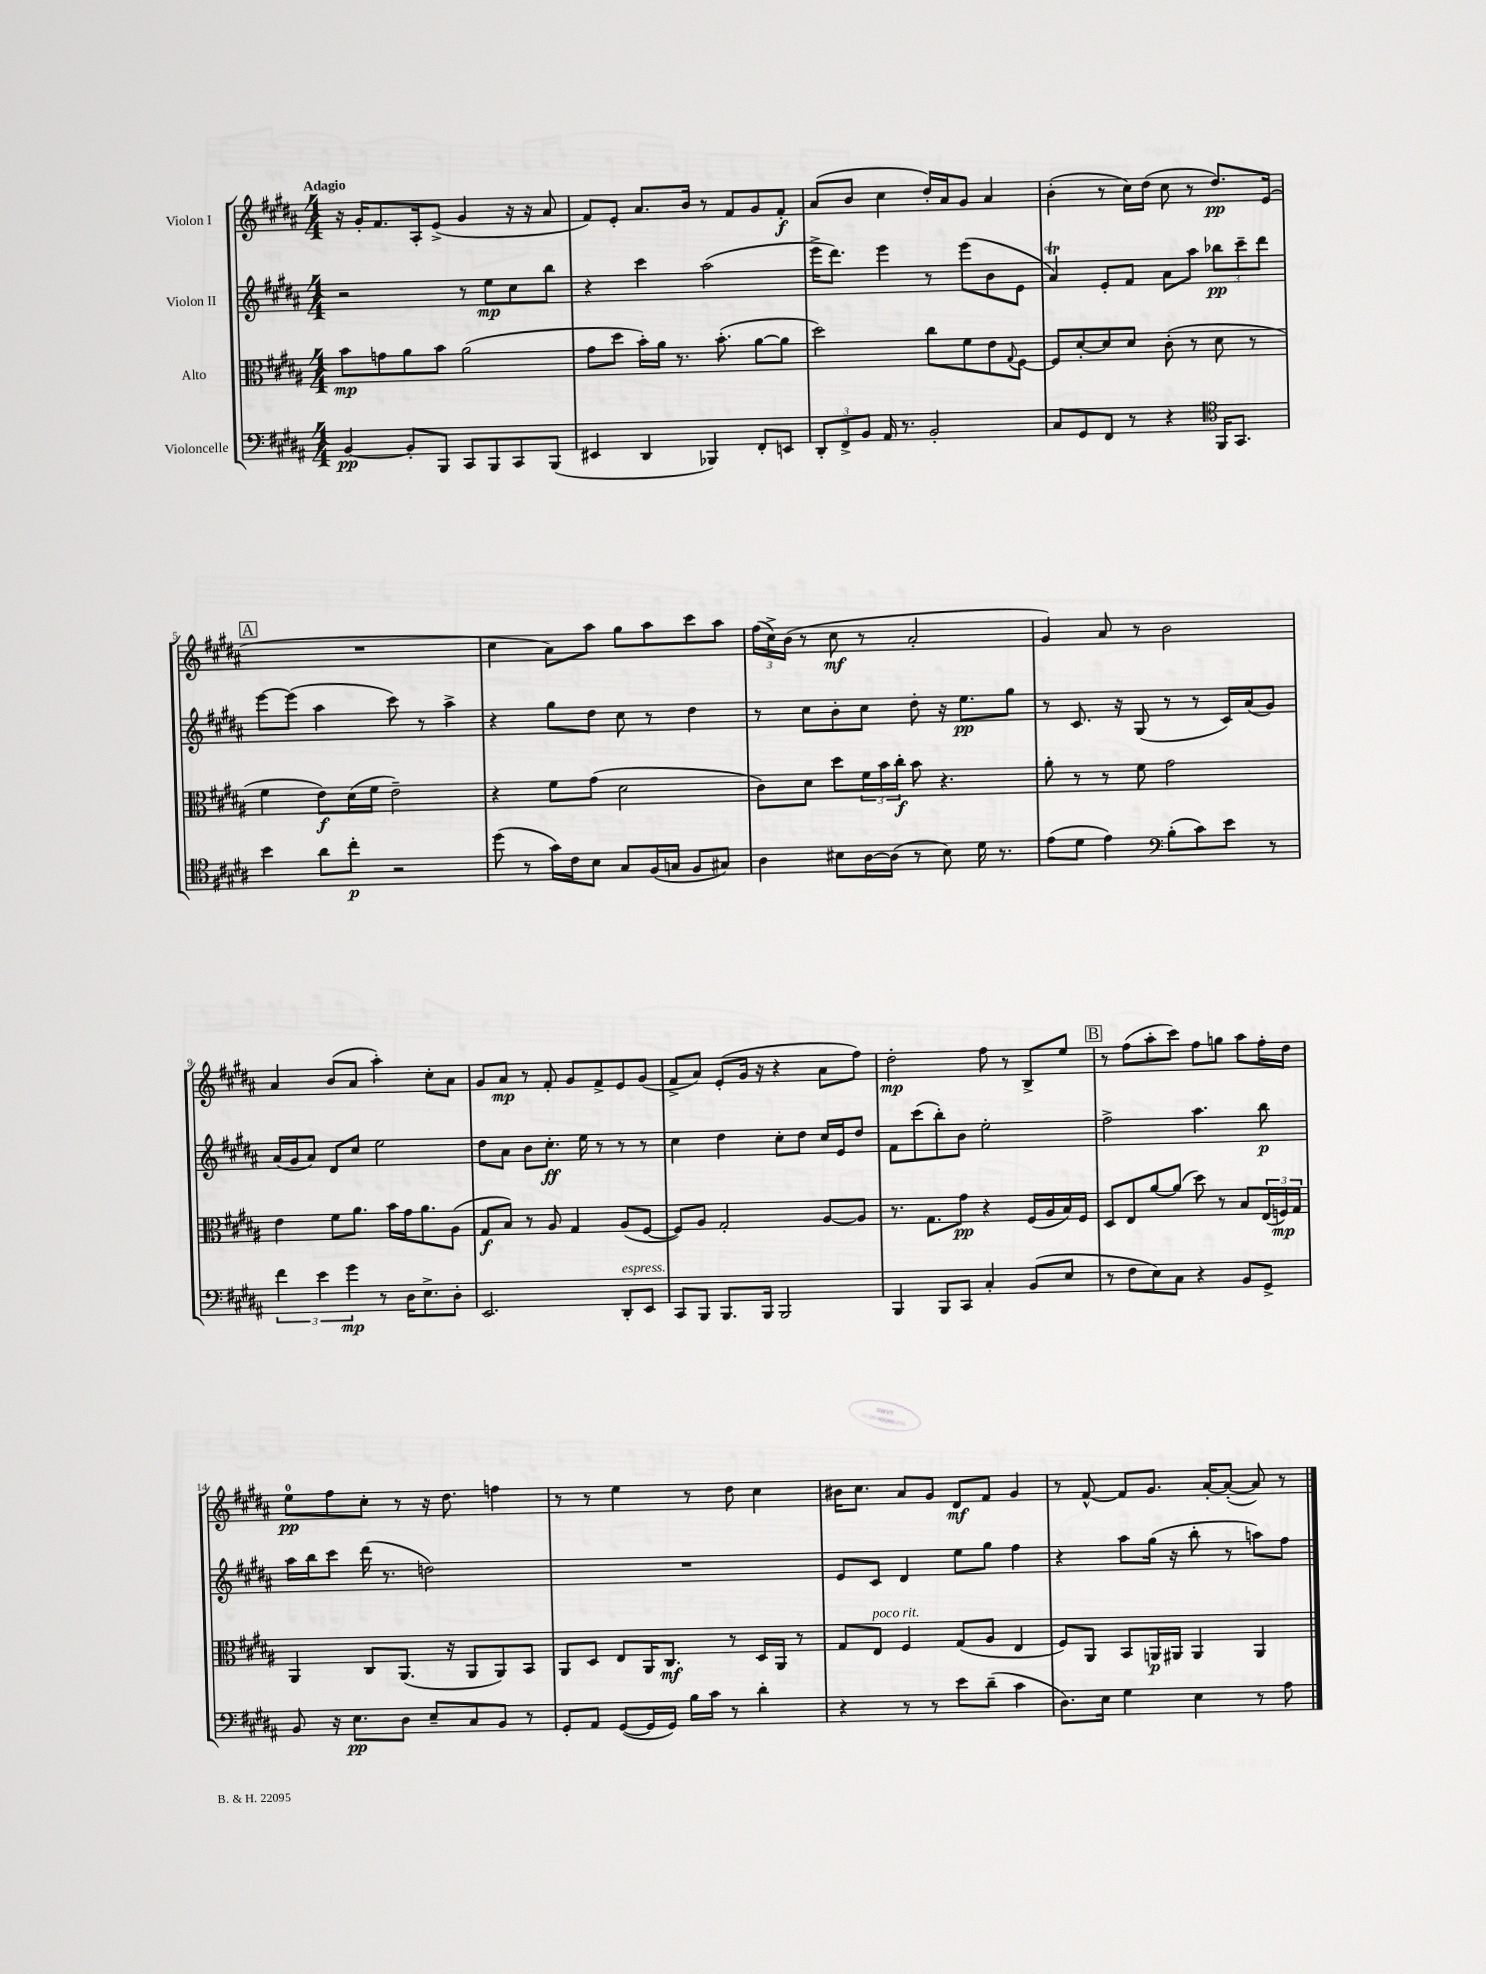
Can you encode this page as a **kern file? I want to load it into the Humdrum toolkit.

**kern	**dynam	**kern	**dynam	**kern	**dynam	**kern	**dynam
*part4	*part4	*part3	*part3	*part2	*part2	*part1	*part1
*staff4	*staff4	*staff3	*staff3	*staff2	*staff2	*staff1	*staff1
*I"Violoncelle	*	*I"Alto	*	*I"Violon II	*	*I"Violon I	*
*clefF4	*	*clefC3	*	*clefG2	*	*clefG2	*
*k[f#c#g#d#a#]	*	*k[f#c#g#d#a#]	*	*k[f#c#g#d#a#]	*	*k[f#c#g#d#a#]	*
*M4/4	*	*M4/4	*	*M4/4	*	*M4/4	*
=1	=1	=1	=1	=1	=1	=1	=1
!	!	!	!	!	!	!LO:TX:a:B:t=Adagio	!
[4BB/	pp	8b\L	mp	2r	.	16r	.
.	.	.	.	.	.	16g#'/KL	.
.	.	8gn\	.	.	.	8.f#/	.
8BB'/L]	.	8a#\	.	.	.	.	.
.	.	.	.	.	.	16A#'/k	.
8BBB/J	.	8b\J	.	.	.	(8e^/J	.
8CC#/L	.	(2a#\	.	8r	.	4g#/	.
8BBB/	.	.	.	8ee\L	mp	.	.
8CC#/	.	.	.	8cc#\	.	16r	.
.	.	.	.	.	.	16r	.
(8BBB/J	.	.	.	8bb\J	.	8a#/	.
=2	=2	=2	=2	=2	=2	=2	=2
4EE#X/	.	8g#\L	.	4r	.	8f#/L)	.
.	.	8dd#\J	.	.	.	8e'/J	.
4DD#/	.	16b'\LL)	.	4ccc#\	.	8.a#/L	.
.	.	16a#\JJ	.	.	.	.	.
.	.	8.r	.	.	.	.	.
.	.	.	.	.	.	16b/Jk	.
4BBB-X/)	.	.	.	(2aa#\	.	8r	.
.	.	(8.b'\	.	.	.	.	.
.	.	.	.	.	.	8f#/L	.
8FF#'/L	.	[8a#\L	.	.	.	8g#/	.
8EEn/J	.	8a#\J]	.	.	.	8f#'/J	f
=3	=3	=3	=3	=3	=3	=3	=3
12DD#'/L	.	2dd#\)	.	16eee^\KL	.	(8a#/L	.
.	.	.	.	8.ddd#\J)	.	.	.
12FF#^/	.	.	.	.	.	.	.
.	.	.	.	.	.	8b/J	.
12BB/J	.	.	.	.	.	.	.
16AA#/	.	.	.	4eee\	.	4cc#\	.
8.r	.	.	.	.	.	.	.
2BB'/	.	8cc#\L	.	8r	.	16dd#'/LL)	.
.	.	.	.	.	.	16a#/J	.
.	.	8f#\	.	(8eee\L	.	8g#/J	.
.	.	8e\	.	8b\	.	4a#/	.
.	.	8qqG#/	.	.	.	.	.
.	.	[8F#\J	.	8e\J	.	.	.
=4	=4	=4	=4	=4	=4	=4	=4
8C#/L	.	8F#/L]	.	4a#t/)	.	(4b'\	.
8GG#/	.	[8d#'/	.	.	.	.	.
8FF#/J	.	8d#/]	.	8e'/L	.	8r	.
8r	.	8d#/J	.	8f#/J	.	16cc#\LL)	.
.	.	.	.	.	.	(16dd#\JJ	.
4r	.	(8c#'\	.	8a#\L	.	8cc#\	.
.	.	8r	.	8aa#\J	.	8r	.
*clefC4	*	*	*	*	*	*	*
16FF#/KL	.	8d#\	.	12bb-X\L	pp	8.dd#/L)	pp
8.GG#/J	.	.	.	.	.	.	.
.	.	.	.	12ccc#~\	.	.	.
.	.	8r	.	.	.	.	.
.	.	.	.	12ddd#\J	.	.	.
.	.	.	.	.	.	(16e/Jk	.
!!LO:LB:g=z
!!LO:REH:place=s1:t=A
=5	=5	=5	=5	=5	=5	=5	=5
4b\	.	4f#\	.	[8eee\L	.	1r	.
.	.	.	.	(8eee\J]	.	.	.
8a#\L	.	8e\L)	f	4aa#\	.	.	.
8cc#'\J	p	(16d#\L	.	.	.	.	.
.	.	16f#\JJ	.	.	.	.	.
2r	.	2e~\)	.	8ccc#\)	.	.	.
.	.	.	.	8r	.	.	.
.	.	.	.	4aa#^\	.	.	.
=6	=6	=6	=6	=6	=6	=6	=6
(8dd#\	.	4r	.	4r	.	4cc#\	.
8r	.	.	.	.	.	.	.
16g#\LL)	.	8f#\L	.	8gg#\L	.	8a#\L)	.
16c#\J	.	.	.	.	.	.	.
8B\J	.	(8g#\J	.	8dd#\J	.	8aa#\J	.
8G#/L	.	2d#\	.	8cc#\	.	8gg#\L	.
(16F#/L	.	.	.	8r	.	8aa#\	.
16Gn/JJ	.	.	.	.	.	.	.
8F#/L	.	.	.	4dd#\	.	8ccc#\	.
8G#X/J)	.	.	.	.	.	8aa#\J	.
=7	=7	=7	=7	=7	=7	=7	=7
4A#\	.	8c#\L)	.	8r	.	(24ff#\LL	.
.	.	.	.	.	.	24cc#^\)	.
.	.	.	.	.	.	(24b\JJ	.
.	.	8d#\J	.	8cc#\L	.	8r	.
8B#X\L	.	8dd#\L	.	8b'\	.	8cc#\	mf
[16A#\L	.	24f#\L	.	8cc#\J	.	8r	.
.	.	24b\	.	.	.	.	.
(16A#\JJ]	.	.	.	.	.	.	.
.	.	24cc#'\JJ	f	.	.	.	.
8r	.	8b\	.	8dd#'\	.	2a#'/	.
8B#\)	.	4.r	.	16r	.	.	.
.	.	.	.	8.ee\L	pp	.	.
16d#\	.	.	.	.	.	.	.
8.r	.	.	.	.	.	.	.
.	.	.	.	8gg#\J	.	.	.
=8	=8	=8	=8	=8	=8	=8	=8
(8e\L	.	8a#'\	.	8r	.	4g#/)	.
8d#\J	.	8r	.	8.c#/	.	.	.
4e\)	.	8r	.	.	.	8a#/	.
.	.	.	.	16r	.	.	.
.	.	8f#\	.	(8G#/	.	8r	.
*clefF4	*	*	*	*	*	*	*
(8B'\L	.	2g#\	.	8r	.	2b\	.
8c#\)	.	.	.	8r	.	.	.
8e\J	.	.	.	16c#/LL)	.	.	.
.	.	.	.	(16a#/J	.	.	.
8r	.	.	.	8g#/J)	.	.	.
!!LO:LB:g=z
=9	=9	=9	=9	=9	=9	=9	=9
6f#\	.	4e\	.	(16a#/LL	.	4a#/	.
.	.	.	.	16g#/J	.	.	.
.	.	.	.	8a#/J)	.	.	.
6e\	.	.	.	.	.	.	.
.	.	8f#\L	.	8d#/L	.	(8b/L	.
6g#\	mp	.	.	.	.	.	.
.	.	8.a#\J	.	8cc#/J	.	8a#/J	.
8r	.	.	.	2ee\	.	4aa#'\)	.
.	.	16b\LL	.	.	.	.	.
16D#\KL	.	16g#\J	.	.	.	.	.
8.E^\	.	8.a#\	.	.	.	.	.
.	.	.	.	.	.	8cc#'\L	.
8D#'\J	.	(8A#\J	.	.	.	8a#\J	.
=10	=10	=10	=10	=10	=10	=10	=10
2.EE/	.	8G#/L	f	8dd#\L	.	8g#/L	.
.	.	8B/J)	.	8a#\J	.	8a#/J	mp
.	.	8r	.	8b\L	.	8r	.
.	.	8A#/	.	8.cc#'\J	ff	8f#'/	.
.	.	4G#/	.	.	.	8g#/L	.
.	.	.	.	16ee\	.	.	.
.	.	.	.	8r	.	8f#^/	.
!LO:TX:a:i:t=espress.	!	!	!	!	!	!	!
8DD#'/L	.	(8A#/L	.	8r	.	8e/	.
8EE/J	.	[8F#/J	.	8r	.	(8g#/J	.
=11	=11	=11	=11	=11	=11	=11	=11
8CC#/L	.	8F#/L])	.	4cc#\	.	8f#^/L	.
8BBB/J	.	8A#/J	.	.	.	8a#/J)	.
8.BBB/L	.	2G#'/	.	4dd#\	.	(8e'/L	.
.	.	.	.	.	.	16g#/Jk	.
16BBB/Jk	.	.	.	.	.	16r	.
2BBB/	.	.	.	8cc#'\L	.	4r	.
.	.	.	.	8dd#\J	.	.	.
.	.	[8A#/L	.	16cc#/LL	.	8a#\L	.
.	.	.	.	16e/J	.	.	.
.	.	8A#/J]	.	8dd#/J	.	8ff#\J)	.
=12	=12	=12	=12	=12	=12	=12	=12
4BBB/	.	8.r	.	8f#\L	.	2dd#'\	mp
.	.	.	.	(8ccc#\	.	.	.
.	.	8.G#\L	.	.	.	.	.
8BBB/L	.	.	.	8bb'\)	.	.	.
8CC#/J	.	8g#\J	pp	8b\J	.	.	.
4C#'/	.	4r	.	2ee'\	.	8ff#\	.
.	.	.	.	.	.	8r	.
(8BB/L	.	(16F#/LL	.	.	.	8B^/L	.
.	.	16A#/	.	.	.	.	.
8E/J	.	16B/)	.	.	.	8ee/J	.
.	.	16F#/JJ	.	.	.	.	.
!!LO:REH:place=s1:t=B
=13	=13	=13	=13	=13	=13	=13	=13
8r	.	8D#/L	.	2ff#^\	.	8r	.
8F#\L	.	8E/	.	.	.	(8ff#\L	.
8E\)	.	[8a#/	.	.	.	8aa#'\	.
8C#\J	.	(8a#/J]	.	.	.	8ccc#\J)	.
4r	.	8dd#\)	.	4.aa#\	.	8ff#\L	.
.	.	8r	.	.	.	8ggn\J	.
8BB/L	.	8B/L	.	.	.	8aa#\L	.
8GG#^/J	.	(24E/L	.	8bb\	p	16ff#'\L	.
.	.	24Fn/)	mp	.	.	.	.
.	.	.	.	.	.	16dd#\JJ	.
.	.	24G#/JJ	.	.	.	.	.
!!LO:LB:g=z
=14	=14	=14	=14	=14	=14	=14	=14
8BB/	.	4AA#/	.	16aa#\LL	.	8ee\L	pp
.	.	.	.	16bb\J	.	.	.
16r	.	.	.	8ccc#\J	.	8ff#\	.
8.E\L	pp	.	.	.	.	.	.
.	.	8C#/L	.	(16ddd#\	.	8cc#'\J	.
.	.	.	.	8.r	.	.	.
8D#\J	.	(8.AA#/J	.	.	.	8r	.
8E~/L	.	.	.	2ddn\)	.	16r	.
.	.	16r	.	.	.	8.dd#\	.
8C#/	.	8AA#/L	.	.	.	.	.
8BB/J	.	8AA#/)	.	.	.	4ffn\	.
8r	.	8BB/J	.	.	.	.	.
=15	=15	=15	=15	=15	=15	=15	=15
8GG#'/L	.	8AA#/L	.	1r	.	8r	.
8AA#/J	.	8D#/J	.	.	.	8r	.
([8GG#/L	.	8E/L	.	.	.	4ee\	.
16GG#/L]	.	16AA#/K	.	.	.	.	.
16GG#/JJ)	.	8.C#/J	mf	.	.	.	.
16B\LL	.	.	.	.	.	8r	.
16c#\JJ	.	.	.	.	.	.	.
8r	.	8r	.	.	.	8dd#\	.
4d#'\	.	16D#/LL	.	.	.	4cc#\	.
.	.	16AA#/JJ	.	.	.	.	.
.	.	8r	.	.	.	.	.
=16	=16	=16	=16	=16	=16	=16	=16
4r	.	8G#/L	.	8e/L	.	16b#X\KL	.
.	.	.	.	.	.	8.cc#\J	.
!	!	!LO:TX:a:i:t=poco rit.	!	!	!	!	!
.	.	8E/J	.	8c#/J	.	.	.
8r	.	4F#/	.	4d#/	.	8a#/L	.
8r	.	.	.	.	.	8g#/J	.
8e\L	.	(8G#/L	.	8ee\L	.	8d#/L	mf
(8d#~\J	.	8A#/J	.	8gg#\J	.	8f#/J	.
4c#\	.	4E/	.	4ff#\	.	4g#/	.
=17	=17	=17	=17	=17	=17	=17	=17
8.D#\L)	.	8F#/L)	.	4r	.	8r	.
.	.	8AA#/J	.	.	.	[8f#^^/	.
16E\Jk	.	.	.	.	.	.	.
4G#\	.	8BB/L	.	8aa#\L	.	8f#/L]	.
.	.	16AAn/L	p	(16gg#\Jk	.	8.g#/J	.
.	.	16AA#X/JJ	.	16r	.	.	.
4E\	.	4AA#/	.	8bb'\	.	.	.
.	.	.	.	.	.	[16a#'/KL	.
.	.	.	.	8r	.	(8a#'/J_	.
8r	.	4AA#/	.	8aan\L)	.	8a#/])	.
8A#\	.	.	.	8ff#\J	.	8r	.
==	==	==	==	==	==	==	==
*-	*-	*-	*-	*-	*-	*-	*-
